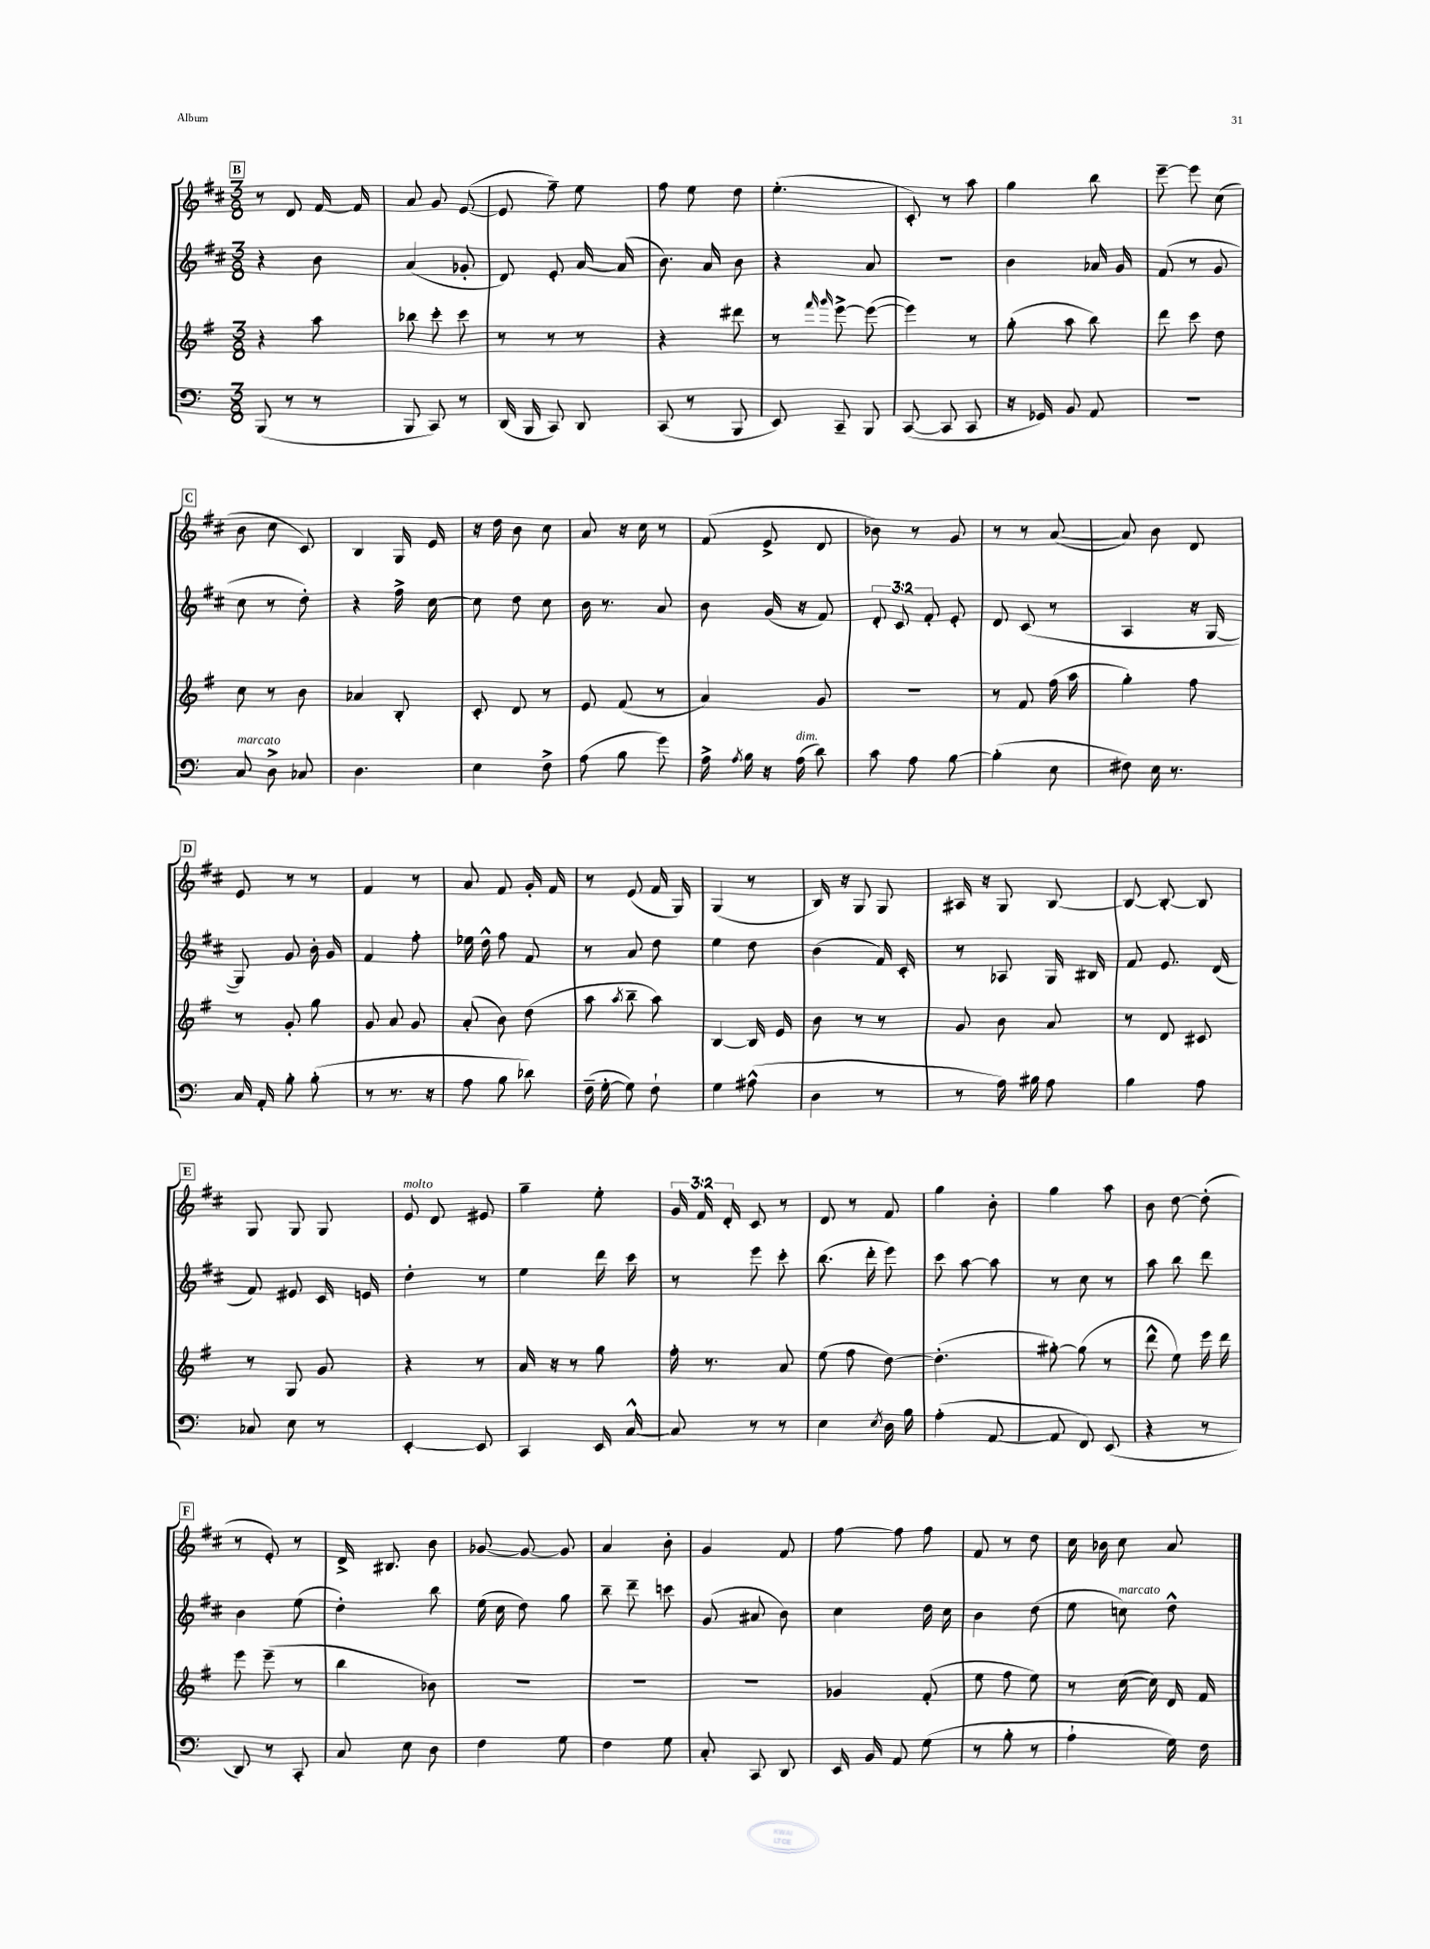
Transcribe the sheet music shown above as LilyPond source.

<<
\new StaffGroup <<
\new Staff = "s0" {
    \clef treble \key d \major \numericTimeSignature \time 3/8 \override Staff.TupletNumber.text = #tuplet-number::calc-fraction-text
    \autoBeamOff \mark \markup { \box "B" } r8 d'8 fis'16~ fis'16 |
    a'8 g'8 e'8~( |
    e'8 fis''8--) e''8 |
    fis''8 e''8 d''8 |
    e''4.-.( |
    cis'8-.) r8 a''8 |
    g''4 b''8 |
    e'''8~-- e'''8 cis''8( |
    \mark \markup { \box "C" } b'8 cis''8 cis'8) |
    b4 g16 e'16 |
    r16 d''16 b'8 cis''8 |
    a'8 r16 cis''16 r8 |
    fis'8( e'8-> d'8 |
    bes'8) r8 g'8 |
    r8 r8 a'8~( |
    a'8) b'8 d'8 |
    \mark \markup { \box "D" } e'8 r8 r8 |
    fis'4 r8 |
    a'8 fis'8 g'16-. fis'16 |
    r8 e'8( fis'16 g16) |
    g4( r8 |
    b16) r16 g8 g8 |
    ais16 r16 g8 b8~ |
    b8~ b8~-. b8 |
    \mark \markup { \box "E" } g8 g8 g8 |
    e'8^\markup { \italic "molto" } d'8 eis'8 |
    g''4-- e''8-. |
    \tuplet 3/2 { g'16 fis'16 d'16-. } cis'8 r8 |
    d'8 r8 fis'8 |
    g''4 b'8-. |
    g''4 a''8 |
    b'8 d''8~ d''8-.( |
    \mark \markup { \box "F" } r8 e'8-.) r8 |
    d'16-> bis8. b'8 |
    ges'8~ ges'8~ ges'8 |
    a'4 b'8-. |
    g'4 fis'8 |
    fis''8~ fis''8 fis''8 |
    fis'8 r8 d''8 |
    cis''16 bes'16 cis''8 a'8 \bar "|." |
}
\new Staff = "s1" {
    \clef treble \key d \major \numericTimeSignature \time 3/8 \override Staff.TupletNumber.text = #tuplet-number::calc-fraction-text
    \autoBeamOff \mark \markup { \box "B" } r4 b'8 |
    a'4( ges'8-. |
    d'8) e'8-. a'16~ a'16( |
    b'8.) a'16 b'8 |
    r4 a'8 |
    R4. |
    b'4 aes'16 g'16 |
    fis'8( r8 g'8 |
    \mark \markup { \box "C" } cis''8 r8 d''8-.) |
    r4 fis''16-> cis''16~ |
    cis''8 d''8 cis''8 |
    b'16 r8. a'8 |
    b'8 g'16( r16 fis'8) |
    \tuplet 3/2 { d'8-. cis'8 fis'8-. } e'8-. |
    d'8 cis'8( r8 |
    a4 r16 g16~ |
    \mark \markup { \box "D" } g8) g'8 b'16-. g'16 |
    fis'4 fis''8-. |
    ees''16 d''16-^ fis''8 fis'8 |
    r8 a'8 d''8 |
    e''4 d''8 |
    b'4( fis'16) cis'16-. |
    r8 aes8 g16 bis16 |
    fis'8 e'8. d'16( |
    \mark \markup { \box "E" } fis'8) eis'8 cis'16 e'16 |
    d''4-. r8 |
    e''4 d'''16 cis'''16 |
    r8 e'''8 cis'''8-. |
    b''8.( d'''16-. e'''8) |
    cis'''8 a''8~ a''8 |
    r8 cis''8 r8 |
    a''8 b''8 d'''8 |
    \mark \markup { \box "F" } b'4 e''8( |
    d''4-.) b''8 |
    e''16( cis''16 d''8) g''8 |
    b''8-- d'''8-- c'''8 |
    g'8( ais'8 b'8) |
    cis''4 d''16 cis''16 |
    b'4 d''8( |
    e''8 c''8^\markup { \italic "marcato" }) d''8-^ \bar "|." |
}
\new Staff = "s2" {
    \clef treble \key g \major \numericTimeSignature \time 3/8
    \autoBeamOff \mark \markup { \box "B" } r4 a''8 |
    bes''8 c'''8-. c'''8 |
    r8 r8 r8 |
    r4 dis'''8 |
    r8 \grace { fis'''16 g'''16 } e'''8~-> e'''8~( |
    e'''4) r8 |
    g''8-.( a''8 b''8) |
    d'''8 c'''8 d''8 |
    \mark \markup { \box "C" } c''8 r8 b'8 |
    aes'4 b8-. |
    c'8-. d'8 r8 |
    e'8 fis'8( r8 |
    a'4) g'8 |
    r4. |
    r8 fis'8 fis''16( a''16 |
    g''4-.) fis''8 |
    \mark \markup { \box "D" } r8 g'8-. g''8 |
    g'8 a'8 g'8 |
    a'8-.( b'8) d''8( |
    a''8 \acciaccatura { a''8 } b''8-- a''8) |
    b4~ b16 e'16 |
    b'8 r8 r8 |
    g'8 b'8 a'8 |
    r8 d'8 cis'8 |
    \mark \markup { \box "E" } r8 g8 g'8 |
    r4 r8 |
    a'16 r16 r8 g''8 |
    fis''16-. r8. a'8 |
    e''8( fis''8 d''8~) |
    d''4.-.( |
    gis''8~-.) gis''8( r8 |
    d'''8-^ e''8) e'''16 d'''16 |
    \mark \markup { \box "F" } e'''8 e'''8--( r8 |
    b''4 bes'8) |
    R4. |
    R4. |
    r4. |
    ges'4 fis'8-.( |
    e''8 fis''8 e''8) |
    r8 c''16~( c''16) d'16 fis'16 \bar "|." |
}
\new Staff = "s3" {
    \clef bass \key c \major \numericTimeSignature \time 3/8
    \autoBeamOff \mark \markup { \box "B" } b,,8( r8 r8 |
    b,,8 c,8) r8 |
    d,16( b,,16 c,8) d,8 |
    c,8( r8 b,,8 |
    e,8) c,8-- b,,8 |
    c,8~( c,8 c,8 |
    r16 ges,16) b,8 a,8 |
    r4. |
    \mark \markup { \box "C" } c8^\markup { \italic "marcato" } d8-> ces8 |
    d4. |
    e4 f8-> |
    a8( b8 g'8) |
    a16-> \acciaccatura { a8 } b16 r16 a16^\markup { \italic "dim." }( d'8) |
    c'8 a8 b8~ |
    b4-.( e8 |
    fis8) e16 r8. |
    \mark \markup { \box "D" } c16 a,16-. b8-. b8-.( |
    r8 r8. r16 |
    a8 b8 des'8) |
    f16--( g16~-. g8) f8-! |
    g4 ais8-^( |
    d4 r8 |
    r8 a16) bis16 a8 |
    b4 a8 |
    \mark \markup { \box "E" } ces8 e8 r8 |
    e,4~-. e,8 |
    c,4 e,16 c16~-^ |
    c8 r8 r8 |
    e4 \acciaccatura { e8 } d16 b16 |
    a4-.( a,8~ |
    a,8 f,8) e,8( |
    r4 r8 |
    \mark \markup { \box "F" } d,8) r8 c,8-. |
    c8 e8 d8 |
    f4 g8 |
    f4 g8 |
    c8-. c,8 d,8 |
    e,16 b,16 a,8 g8( |
    r8 b8-. r8 |
    a4-! g16) f16 \bar "|." |
}
>>
>>
